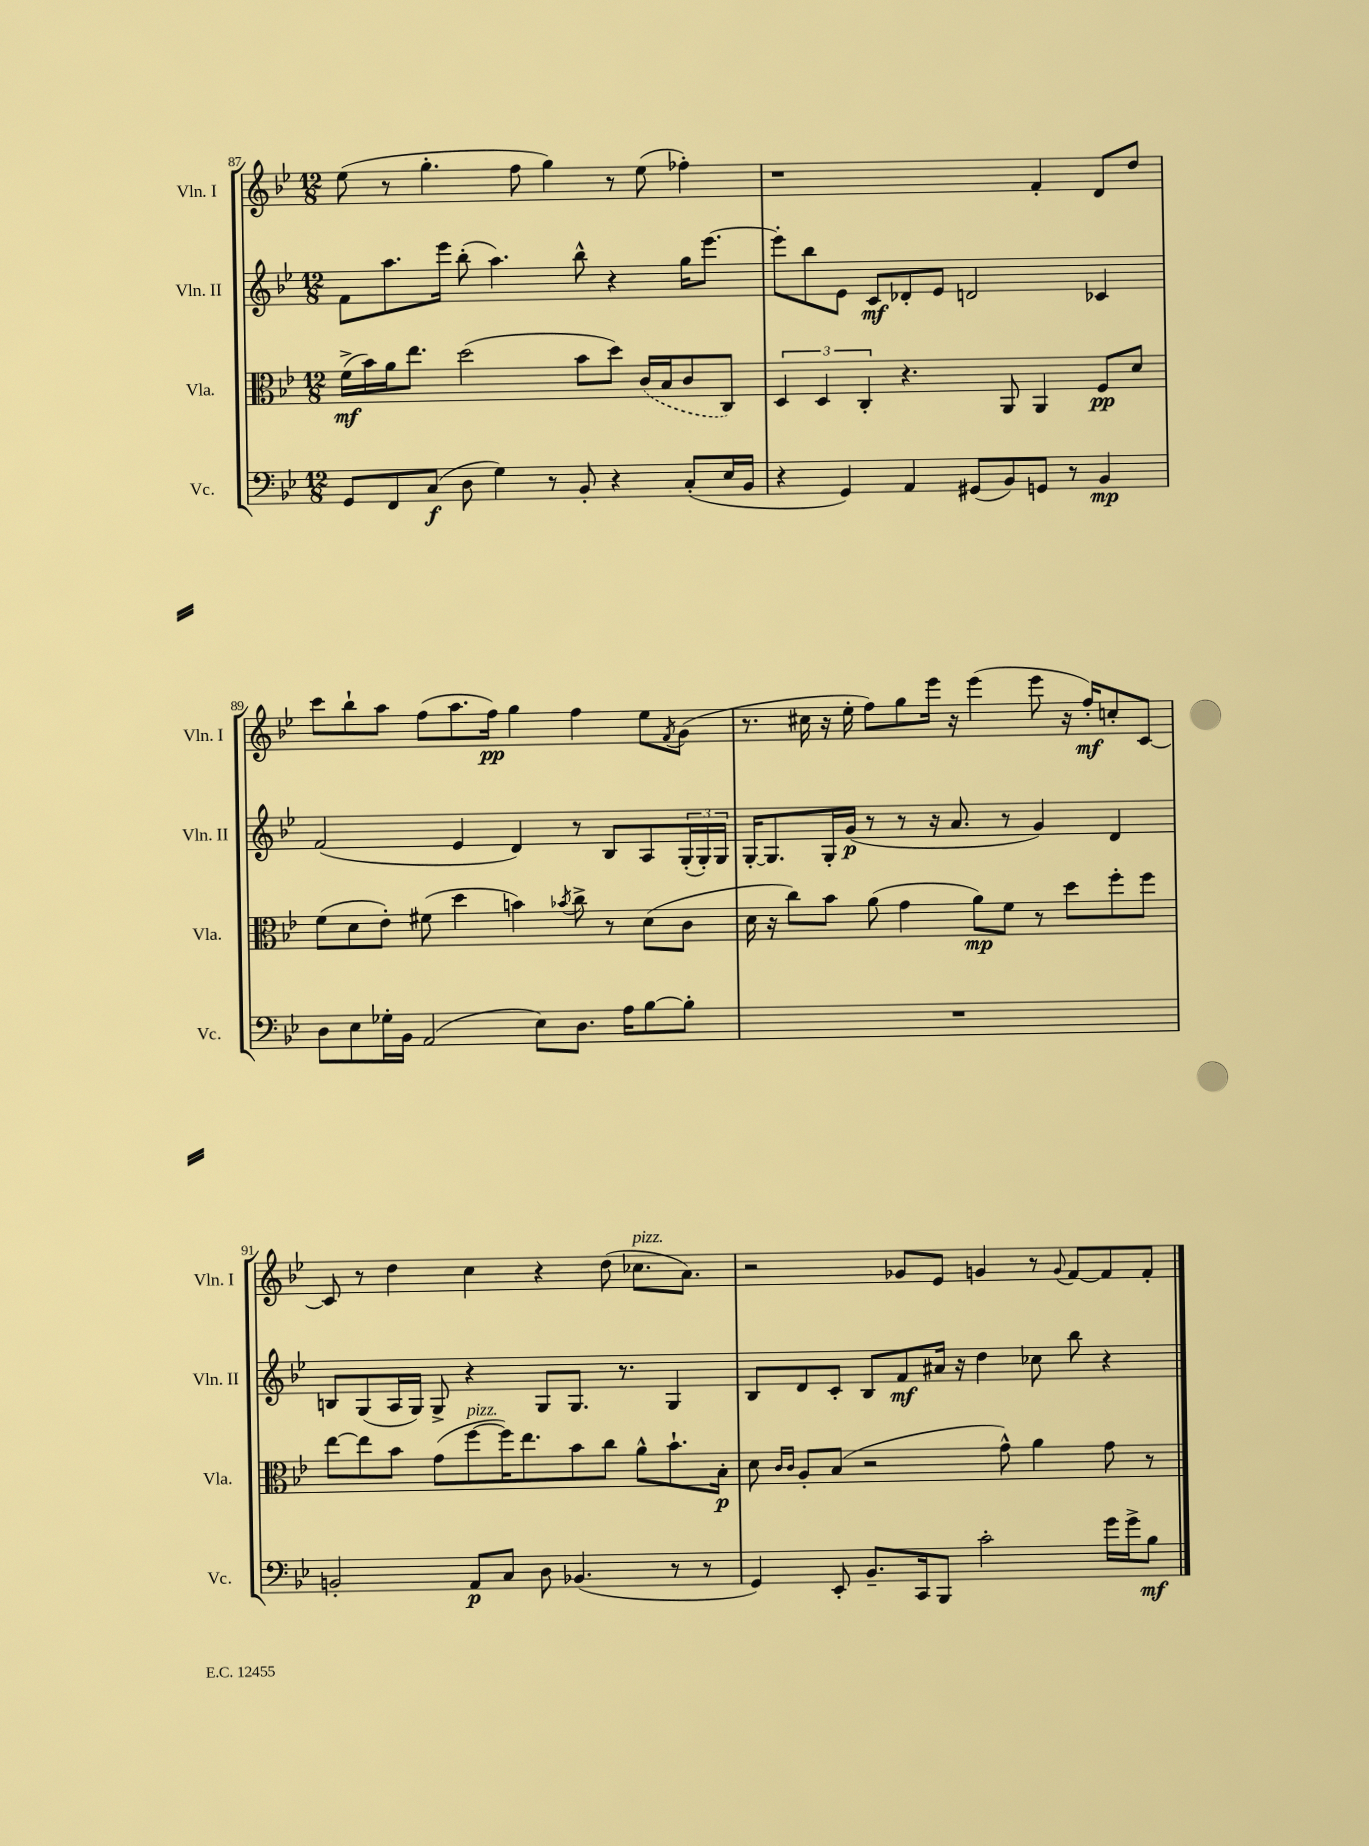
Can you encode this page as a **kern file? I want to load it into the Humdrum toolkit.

**kern	**kern	**kern	**kern
*staff4	*staff3	*staff2	*staff1
*clefF4	*clefC3	*clefG2	*clefG2
*k[b-e-]	*k[b-e-]	*k[b-e-]	*k[b-e-]
*M12/8	*M12/8	*M12/8	*M12/8
8GG	(16f^	8f	(8ee-
.	16b-)	.	.
8FF	16a	8.aa	8r
.	8.ee-	.	.
(8C	.	.	4.gg'
.	.	16eee-	.
8D	(2dd	(8bb-'	.
4G)	.	4.aa)	.
.	.	.	8ff
8r	.	.	4gg)
8BB-'	8b-	8bb-^^	.
4r	8dd)	4r	8r
.	(16c	.	(8ee-
.	16B-	.	.
(8C'	8c	16gg	4ff-')
.	.	[8.eee-	.
16E-	8C)	.	.
16BB-	.	.	.
=	=	=	=
4r	6D	8eee-']	1r
.	.	8bb-	.
.	6D	.	.
4GG)	.	8e-	.
.	6C'	.	.
.	.	8c	.
4AA	4.r	8d-'	.
.	.	8e-	.
(8GG#	.	2d	.
8BB-)	8AA	.	.
8GG	4AA	.	4f'
8r	.	.	.
4BB-	8F	4c-	8d
.	8d	.	8dd
=	=	=	=
8D	(8f	(2f	8ccc
8E-	8d	.	8bb-`
16G-'	8e-')	.	8aa
16BB-	.	.	.
(2AA	(8f#	.	(8ff
.	4dd	4e-	8.aa
.	.	.	16ff)
.	4b)	4d)	4gg
8E-)	.	.	.
.	8qb-	.	.
8.D	8cc^	8r	4ff
.	8r	8B-	.
16A	.	.	.
[8B-	(8d	8A	8ee-
.	.	.	8qf
8B-']	8c	(24G'	(8g
.	.	24G')	.
.	.	24G	.
=	=	=	=
1.r	16d	[16G'	8.r
.	16r	8.G]	.
.	8cc)	.	.
.	.	.	16cc#
.	8b-	16G'	16r
.	.	(16g	16ee-'
.	(8a	8r	8ff)
.	4g	8r	8gg
.	.	16r	16eee-
.	.	8.a	16r
.	8a)	.	(4eee-
.	8f	8r	.
.	8r	4g)	8eee-
.	8dd	.	16r
.	.	.	16ff')
.	8ff'	4d	8cc'
.	8ff	.	[8c
=	=	=	=
2BB'	[8ee-	8B	8c]
.	8ee-]	(8G	8r
.	8b-	16A	4dd
.	.	16G)	.
.	(8g	8G^	.
8AA	[8ff	4r	4cc
8C	16ff])	.	.
.	8.ee-	.	.
8D	.	8G	4r
(4.BB-	8b-	8.G	.
.	8cc	.	(8dd
.	.	8.r	.
.	8a^^	.	8.cc-
8r	8.b-`	4G	.
.	.	.	8.a)
8r	.	.	.
.	16B-'	.	.
=	=	=	=
4GG)	8d	8B-	2r
.	16qqc	.	.
.	16qqc	.	.
.	8A'	8d	.
8EE-'	(8B-	8c'	.
8.BB-~	2r	8B-	.
.	.	8f	8g-
16CC	.	.	.
8BBB-	.	16a#	8e-
.	.	16r	.
2c'	.	4dd	4g
.	8g^^)	.	.
.	4a	8cc-	8r
.	.	.	8qqg
.	.	8bb-	[8f
16g	8g	4r	8f]
16g^	.	.	.
8B-	8r	.	8f'
==	==	==	==
*-	*-	*-	*-
